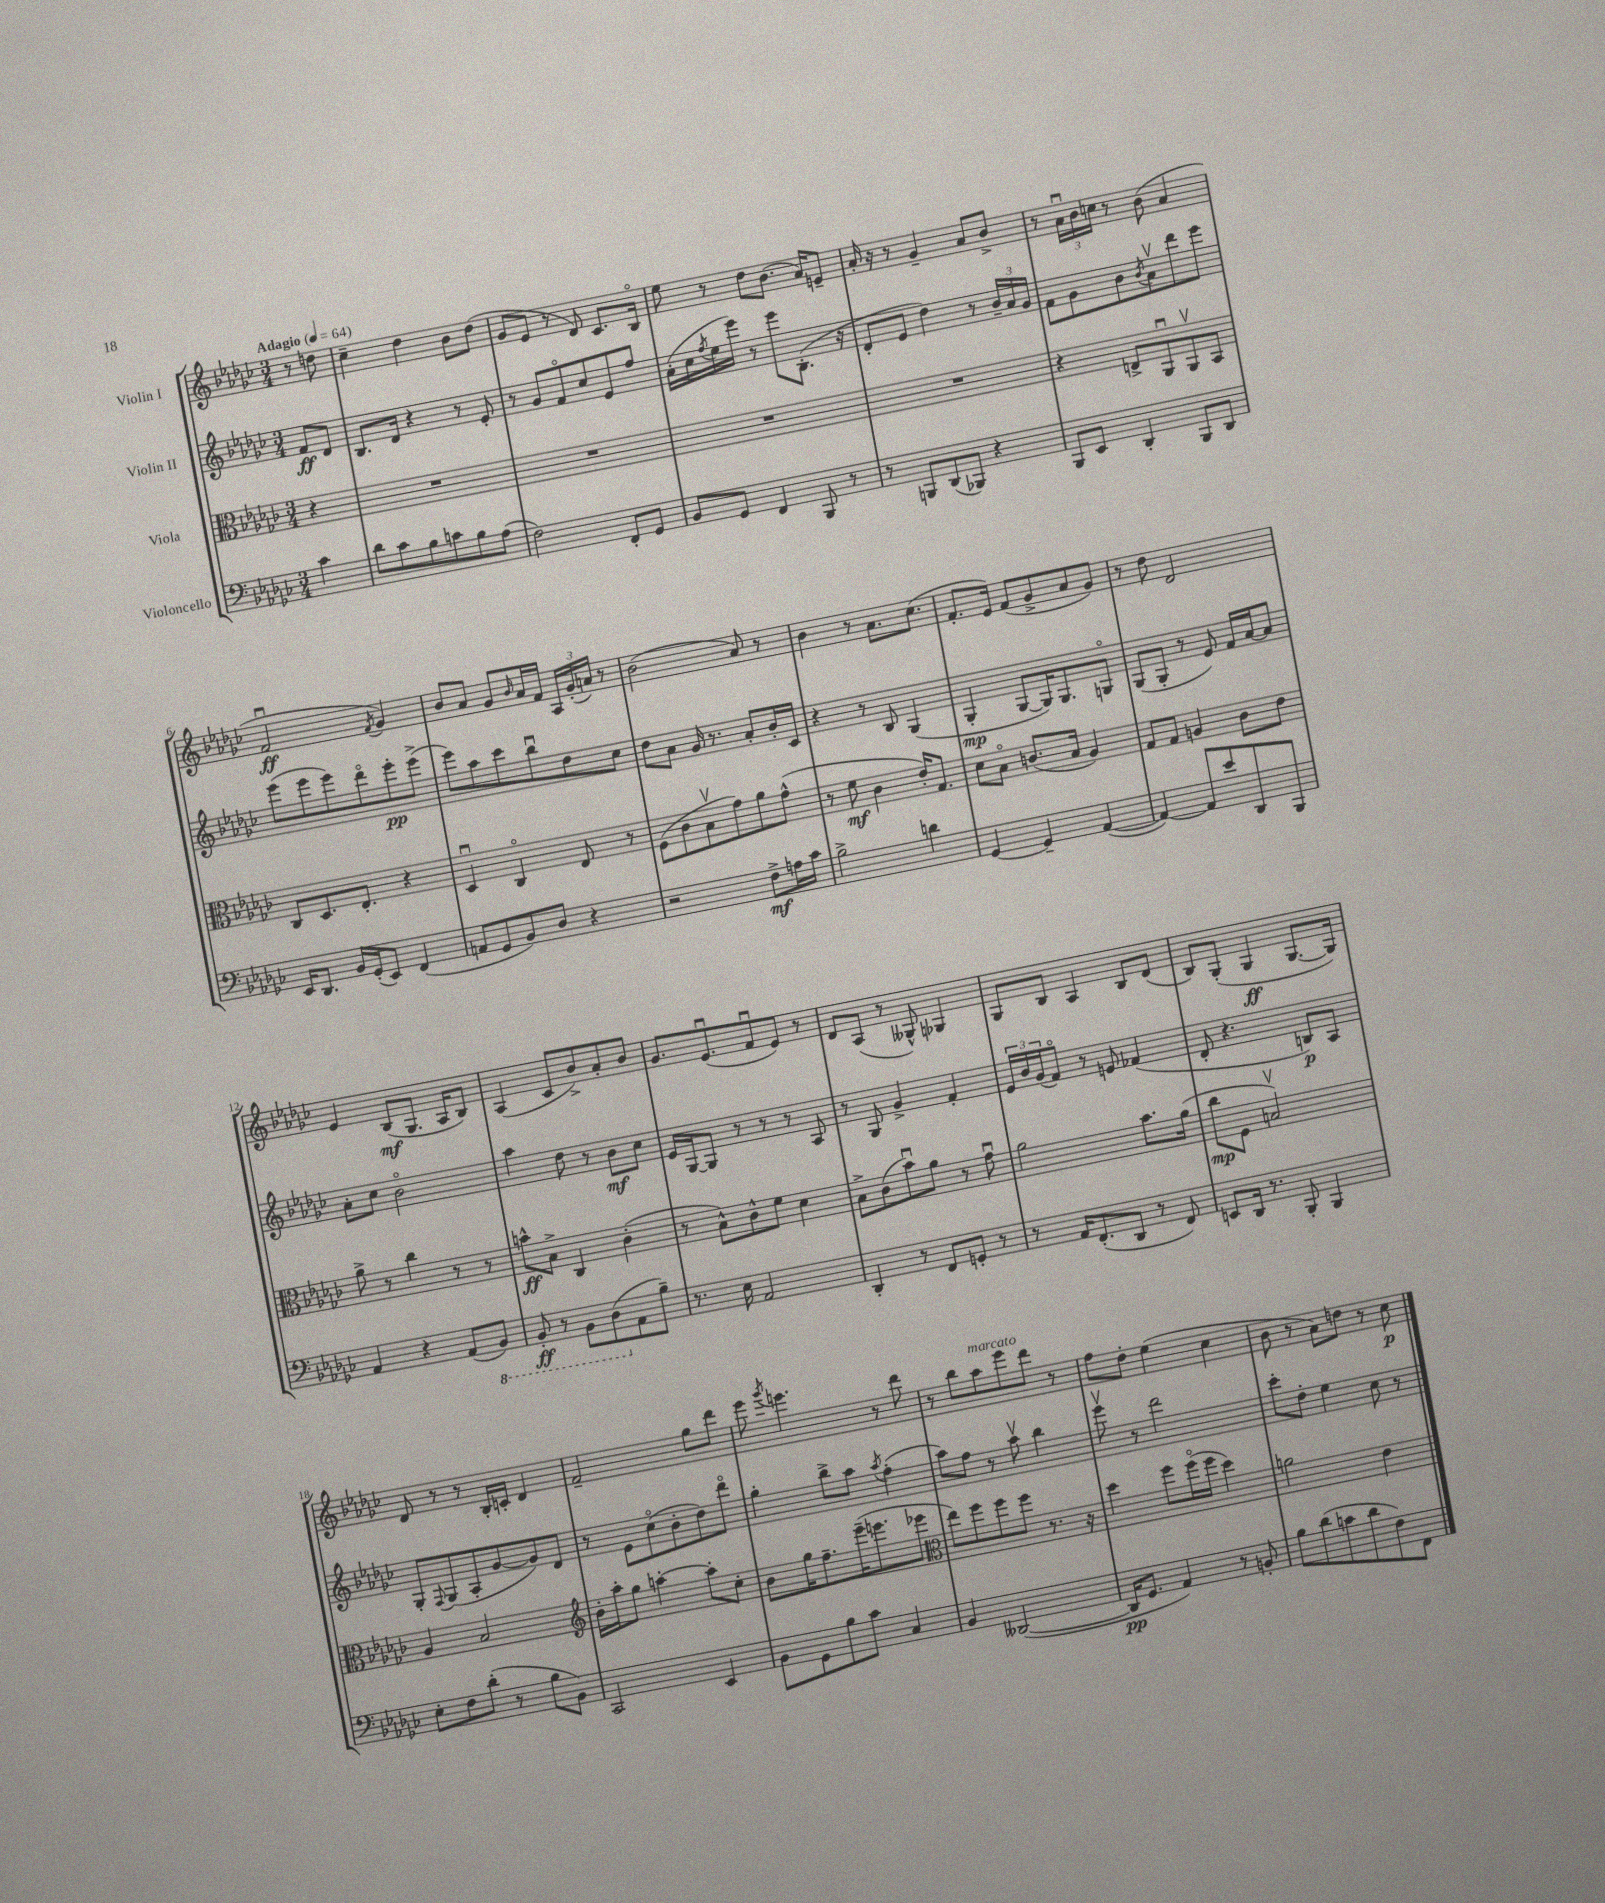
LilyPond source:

<<
\new StaffGroup <<
\new Staff = "s0" \with { instrumentName = "Violin I" } {
    \clef treble \key ges \major \numericTimeSignature \time 3/4 \partial 4 \tempo "Adagio" 4 = 64
    r8 d''8 |
    ces''4-- des''4 bes'8 des''8( |
    ges'8 ees'8 r8 des'8) ces'8. bes16\flageolet |
    ees''8 r8 des''8 bes'8.( aes'16) e'8-- |
    aes'16-. r16 r8 ges'4-- aes'8 bes'8-> |
    r8 \tuplet 3/2 { aes'16\downbow bes'16 c''16 } r8 bes'8( aes'4 |
    f'2\downbow\ff \acciaccatura { f'8 } ges'4) |
    bes'8 aes'8 ges'8 \grace { bes'16 } aes'16 f'16 \tuplet 3/2 { aes16 ges'16-.( a'16) } r8 |
    bes'2( aes'8) r8 |
    bes'4 r8 aes'8. ces''8.( |
    f'8.-. ees'16) f'8( ges'8-> aes'8 ges'8) |
    r8 des''8 des'2 |
    ees'4 bes8\mf( ges8. aes16 bes8) |
    aes4( ces'8 bes'8->) aes'8-. bes'8 |
    ges'8. ees'8.\downbow( f'8\downbow ees'8) r8 |
    des'8 aes8( r8 geses8-^) ges4 |
    ges8 bes8 aes4 bes8 des'8( |
    bes8) ges8-.( ges4\ff ges8.~ ges16) |
    des'8 r8 r8 bes16-. c'16-. des'4 |
    f'2-- ges''8 des'''8 |
    ees'''8 \acciaccatura { ges'''8 } e'''4. r8 des'''8 |
    r8 bes''8 aes''8^\markup { \italic "marcato" } ees'''8 des'''8 r8 |
    f''8 des''8-. ees''4( ces''4 |
    bes'8 r8 aes'8) d''8 r8 ces''8\p \bar "|." |
}
\new Staff = "s1" \with { instrumentName = "Violin II" } {
    \clef treble \key ges \major \numericTimeSignature \time 3/4 \partial 4
    f'8\ff des'8 |
    bes8. des'16 r4 r8 ees'8-. |
    r8 ges'8 f'8\flageolet ces''8 ees'8 f''8 |
    aes'16-.( ces''16 \acciaccatura { f''8 } ees''16 ees'''16) r8 ees'''8 bes8.-.( r16 |
    des'8-. ees'8 des''4) r8 \tuplet 3/2 { bes'16-- aes'16 ges'16 } |
    f'8 ges'8 bes'8 \acciaccatura { bes'8 } aes'8\upbow des'''8 ees'''8 |
    ees'''8( ees'''8 ees'''8) des'''8\flageolet ees'''8-.\pp ees'''8->( |
    ees'''8) aes''8 ces'''8 bes''8\downbow des''8 ces''8 |
    des''8 aes'8 ges'16 r8. aes'8-. bes'16-. ces'16 |
    r4 r8 bes8 ges4( |
    ges4-.\mp ges8~ ges16) ges8. g8\flageolet |
    ges8( ges8-. r8 ees'8) f'16 aes'16~ aes'8 |
    aes'8-. ces''8 bes'2\flageolet |
    aes''4 des''8 r8 bes'8\mf ces''8 |
    ees'16 ges16~ ges8 r8 r8 r8 aes8 |
    r8 ges8 ges'4-> f'4-. |
    \tuplet 3/2 { ees'16 bes'16 ges'16( } f'8\flageolet) r8 e'8 fes'4( |
    des'8-. r4. b8\p) aes8 |
    ges8-. \appoggiatura { f8 } ges8( aes8-. ges'8~ ges'8) des'8 |
    r8 ees'8 ces''8\flageolet( bes'8-. des''8) des'''8\flageolet |
    ges''4-. bes''8-> aes''8 \acciaccatura { aes''8 } f''4-.( |
    aes''8) f''8 r8 aes''8\upbow bes''4 |
    ees'''8\upbow r8 des'''2 |
    ces'''8-. des''8-. ees''4 ces''8 r8 \bar "|." |
}
\new Staff = "s2" \with { instrumentName = "Viola" } {
    \clef alto \key ges \major \numericTimeSignature \time 3/4 \partial 4
    r4 |
    R2. |
    R2. |
    R2. |
    R2. |
    r4 e8-> aes,8\downbow aes,8\upbow bes,8 |
    ces8 des8. ees8.-. r4 |
    des4\downbow ces4\flageolet ees8 r8 |
    f8( ces'8 bes8\upbow ges'8) aes'8 ges'8-^( |
    r8 f'8\mf ces'4 ees'16-.) ges8. |
    des'8 bes8\flageolet c'8.( bes16 aes4) |
    ges8 ges8 a4 ces'8 ees'8 |
    aes'8-> r8 ces''4 r8 r8 |
    b'8-^\ff bes8-> ces4 ces'4-.( |
    r8 bes8-^) ces'8-^ f'8 des'4 |
    bes8-> ces'8( bes'8\downbow) aes'8 r8 ges'8\downbow |
    aes'2 bes'8. aes'16( |
    ces''8\mp f8 b2\upbow) |
    aes4 bes2 |
    \clef treble bes'16-. aes''16-. ges''8 a''4~-. a''8-. ces''8-. |
    bes'8 ges''16 f''8.-- ees'''16--( e'''8. ees'''8 |
    \clef alto ees''8) f''8 f''8 f''8 r8. r16 |
    des''4 f''8 f''16\flageolet( f''16 des''4) |
    a'2 ees'4 \bar "|." |
}
\new Staff = "s3" \with { instrumentName = "Violoncello" } {
    \clef bass \key ges \major \numericTimeSignature \time 3/4 \partial 4
    ces'4 |
    des'8 ces'8 bes8 c'8 bes8 aes8( |
    f2) f,8-. ges,8 |
    bes,8 ges,8 f,4 bes,,8 r8 |
    r8 b,,8 des,8( bes,,8) r4 |
    bes,,8 ees,8 des,4-. bes,,8 des,8 |
    ees,16 des,8. bes,16 ges,16-.( ees,8) f,4( |
    a,8 ges,8 bes,8) des8 r4 |
    r2 f8->\mf a16 ces'16 |
    bes2-> d'4 |
    ges,4~ ges,4-- aes,4~( |
    aes,4~) aes,8 ees'8 des,8 bes,,8 |
    aes,4 r4 aes,8( \ottava #-1 bes,,8) |
    bes,,8-.\ff r8 bes,,8 des,8( \ottava #0 aes,8 bes8--) |
    r8. ees16 aes,2 |
    des,4-. r8 f,8 g,8-. r8 |
    r8 aes,16 f,8.-.( des,8 r8 f,8) |
    e,8 des,16 r8. bes,,8-. bes,,4 |
    ees8-. f8 des'8-.( r8 bes8 bes,8) |
    ces,2 ees,4 |
    bes,8 ges,8 bes8 ces'8 ces4 |
    bes,4 deses,2~( |
    deses,16\pp ges,8. aes,4) r8 b,8-. |
    bes8 des'8( c'8 des'8 f8) f,8 \bar "|." |
}
>>
>>
